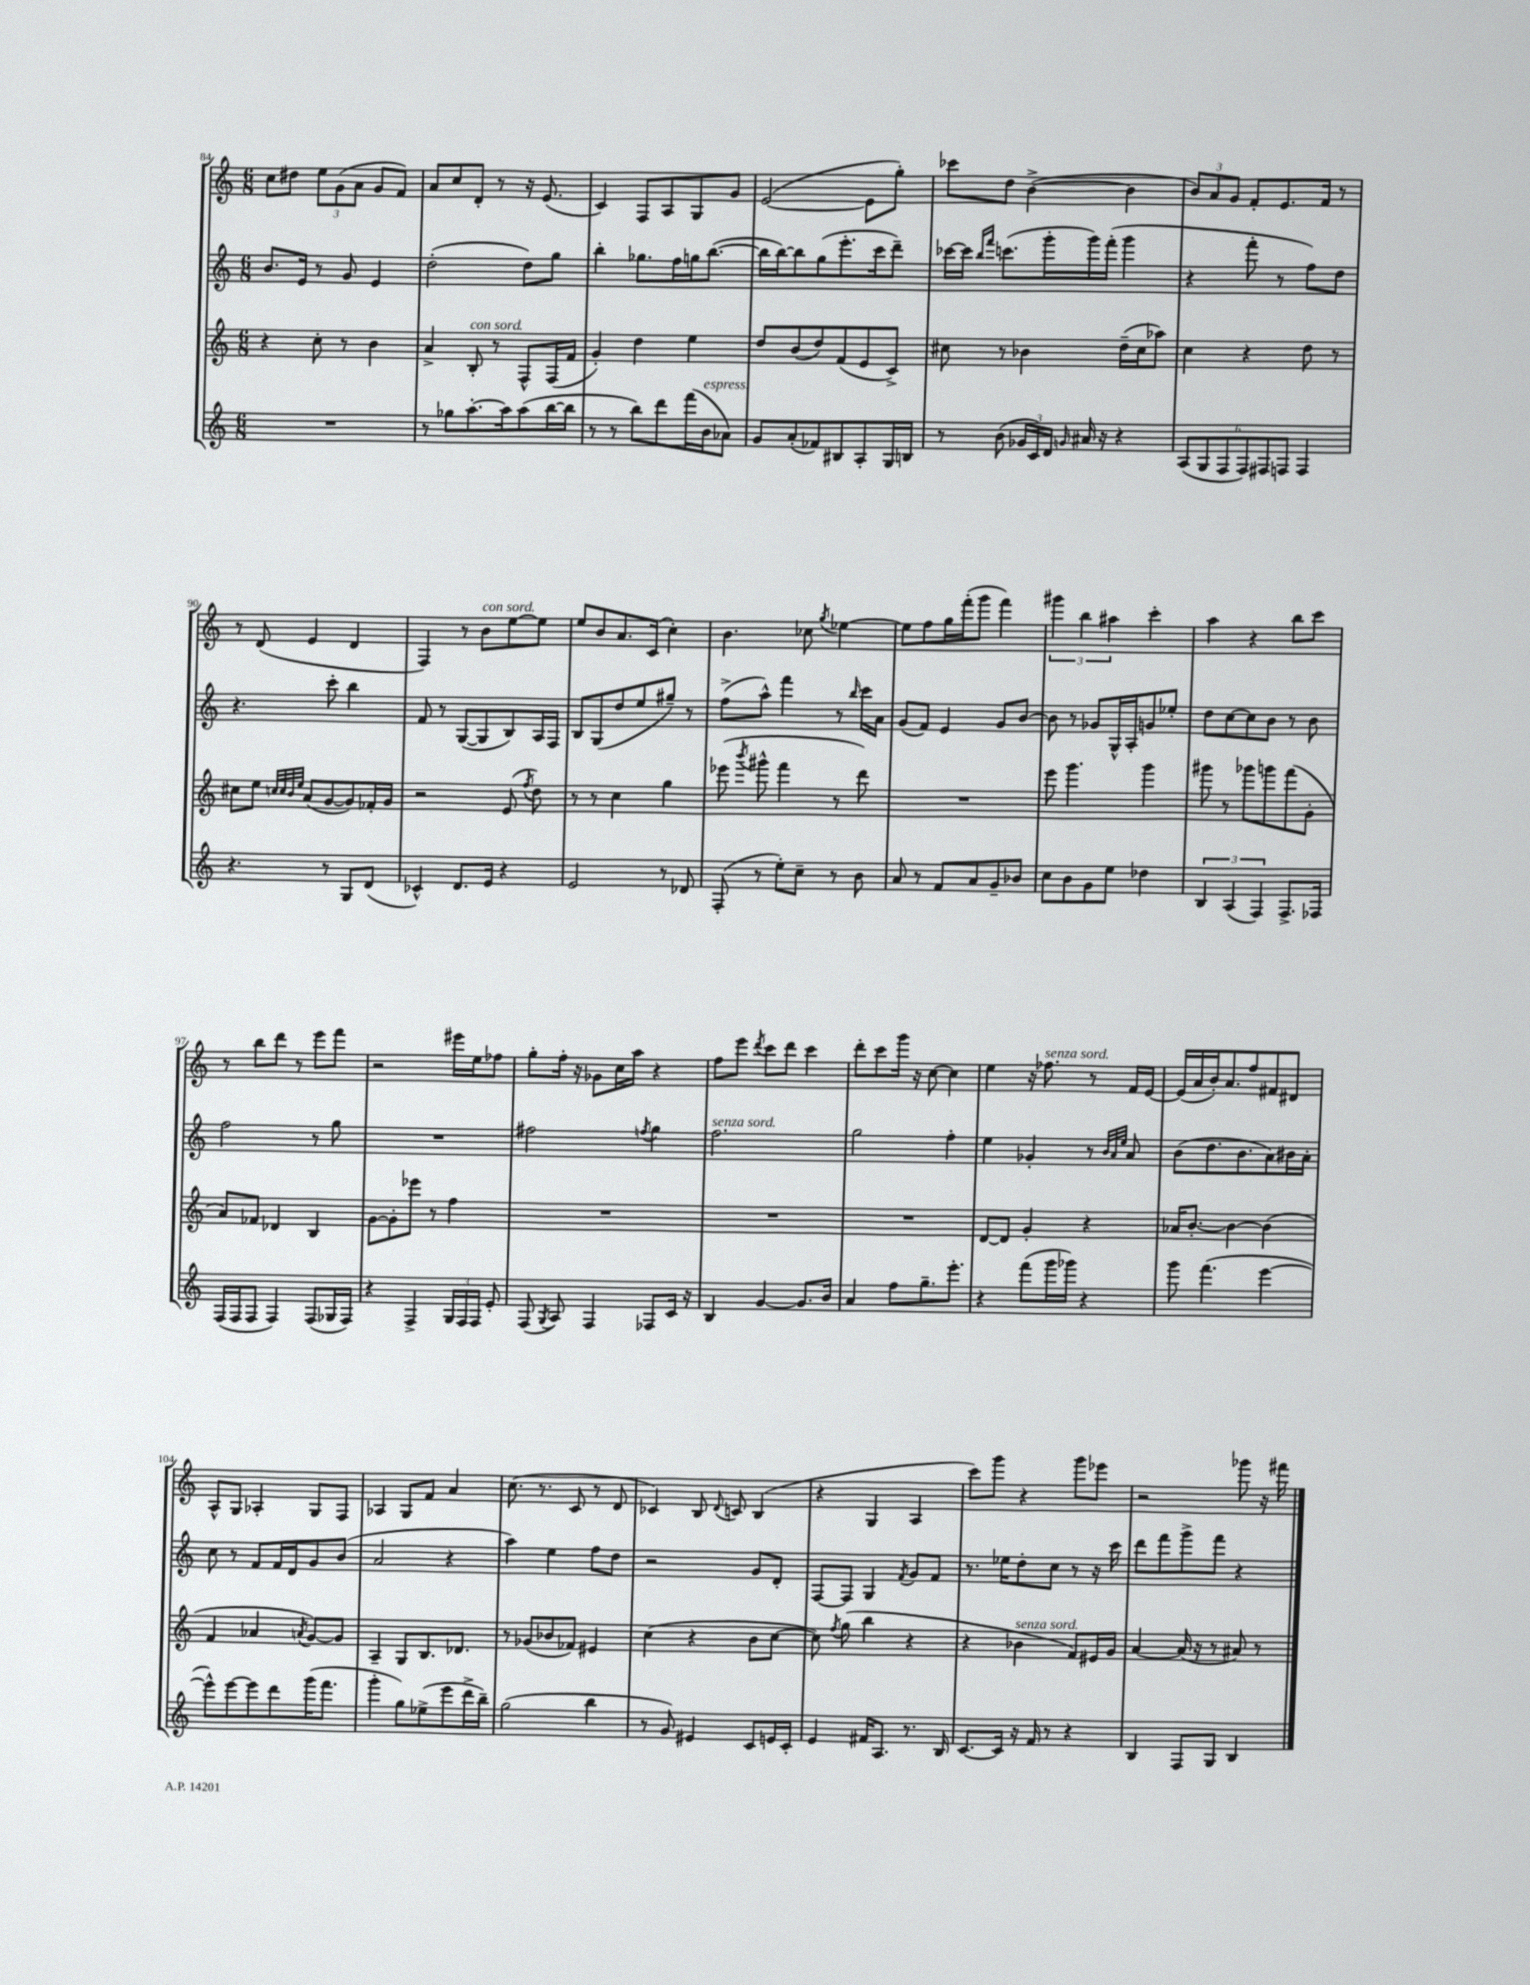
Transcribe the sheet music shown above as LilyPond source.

<<
\new StaffGroup <<
\new Staff = "s0" {
    \clef treble \key c \major \numericTimeSignature \time 6/8
    \autoBeamOff c''8[ dis''8] \tuplet 3/2 { e''8[ g'8( a'8] } g'8[ f'8]) |
    a'8[ c''8 d'8]-. r8 r16 e'8.( |
    c'4) f8[ a8 g8 g'8] |
    e'2~( e'8[ g''8]-.) |
    ces'''8[ d''8] b'4~->( b'4 |
    \tuplet 3/2 { b'8[) a'8 g'8] } f'8[-. e'8. f'16] r8 |
    r8 d'8( e'4 d'4 |
    f4) r8 b'8[^\markup { \italic "con sord." } e''8~ e''8] |
    e''8[ b'8 a'8. c'16]( c''4-.) |
    b'4. ces''8 \acciaccatura { g''8 } ees''4~ |
    ees''8[ f''8 g''16 f'''16-.( g'''8] f'''4) |
    \tuplet 3/2 { gis'''4 b''4 ais''4 } c'''4-. |
    a''4 r4 b''8[ c'''8] |
    r8 b''8[ d'''8] r8 e'''8[ f'''8] |
    r2 eis'''16[ e''16 fes''8] |
    g''8[-. f''16]-. r16 ges'8[ c''16 a''16] r4 |
    f''8[ e'''8] \acciaccatura { d'''8 } c'''8[ d'''8] c'''4 |
    d'''8[-. c'''8 g'''16] r16 c''8~ c''4 |
    e''4 r16 fes''8.^\markup { \italic "senza sord." } r8 f'16[ e'16]~ |
    e'16[( a'16 b'16-.) a'8. f''8 fis'8 dis'8] |
    a8[-^ g8] aes4-. g8[ f8] |
    aes4 g8[ f'8] a'4 |
    c''8.( r8. c'8 r8 d'8 |
    ces'4) b8 \appoggiatura { d'8 } c'8 b4( |
    r4 g4 a4 |
    c'''8[) g'''8] r4 g'''8[ ees'''8] |
    r2 ges'''8 r16 fis'''16 \bar "|." |
}
\new Staff = "s1" {
    \clef treble \key c \major \numericTimeSignature \time 6/8
    \autoBeamOff b'8.[ e'16] r8 g'8 e'4 |
    d''2-.( d''8[) g''8] |
    b''4-. ges''8.[ f''16 g''16 b''8.]~( |
    b''16[ b''16~) b''8 g''8( e'''8.-. c'''16 d'''8]--) |
    ces'''16[~ ces'''16] \grace { b''16[ f'''16] } c'''8.[( g'''16-. g'''16) f'''16]-.( g'''4 |
    r4 f'''8-. r8 f''8[) d''8] |
    r4. c'''8-. b''4 |
    f'8 r8 g8[~( g8 b8) a16 f16] |
    b8[ g8( d''8 e''8 gis''8]--) r8 |
    f''8[->( a''8]-^) f'''4 r8 \grace { b''16 } c'''16[ a'16] |
    g'8[( f'8]) e'4 g'8[ b'8]~ |
    b'8 r8 ges'8[ g16-^ a16-. g'8 ees''8]-. |
    d''8[ c''8~ c''8 b'8] r8 b'8 |
    f''2 r8 g''8 |
    R2. |
    fis''2 \acciaccatura { f''8 } g''4 |
    f''2.^\markup { \italic "senza sord." } |
    g''2 f''4-. |
    e''4 ges'4-. r8 \grace { b'32[ a'32 e''32] } a'8 |
    b'8[( d''8. b'8. a'8) bis'16 a'16]-. |
    c''8 r8 f'8[ f'16 d'16 g'8 b'8]( |
    a'2 r4 |
    a''4) e''4 f''8[ d''8] |
    r2 g'8[ d'8]-. |
    f8[~ f8] g4 \acciaccatura { f'8 } g'8[ f'8] |
    r8. ees''16[ d''8-. c''8] r8 r16 c'''16 |
    d'''8[ f'''8 g'''8-> f'''8] r4 \bar "|." |
}
\new Staff = "s2" {
    \clef treble \key c \major \numericTimeSignature \time 6/8
    \autoBeamOff r4 c''8-. r8 b'4 |
    a'4-> b8-.^\markup { \italic "con sord." } r8 f8[-^ f16( f'16] |
    g'4-.) d''4 e''4 |
    d''8[ b'8( d''8) f'8( e'8 c'8]->) |
    cis''8 r8 bes'4 d''16[--( cis''16 aes''8]) |
    c''4 r4 d''8 r8 |
    cis''8[ e''8] \grace { c''32[ c''32 b'32 e''32] } a'8[( g'8~ g'8) fes'16-. g'16] |
    r2 e'8( \acciaccatura { f''8 } d''8) |
    r8 r8 c''4 g''4 |
    ees'''8( \acciaccatura { b'''8 } gis'''8-^ f'''4 r8 d'''8) |
    R2. |
    e'''8 g'''4. g'''4 |
    gis'''8 r8 ges'''8[ g'''8 f'''8( g'8]-. |
    a'8[) fes'8] des'4 b4 |
    g'8[~ g'8-. ees'''8] r8 f''4 |
    R2. |
    R2. |
    R2. |
    d'8[~ d'8] g'4-. r4 |
    aes'16[ b'8.]~-. b'4~ b'4( |
    f'4 aes'4 \acciaccatura { a'8 } g'8[~) g'8] |
    a4-- g8[ b8. des'8.] |
    r8 ges'8[( bes'8 fes'8]) eis'4 |
    c''4( r4 b'8[ c''8]~ |
    c''8) \acciaccatura { f''8 } g''8( b''4 r4 |
    r4 bes'4^\markup { \italic "senza sord." } f'8[) eis'16 g'16] |
    a'4~ a'16( r16 r8 ais'8) r8 \bar "|." |
}
\new Staff = "s3" {
    \clef treble \key c \major \numericTimeSignature \time 6/8
    \autoBeamOff R2. |
    r8 ges''8[ a''8.~-. a''16 a''8( b''16~ b''16] |
    r8 r8 b''8[) d'''8 f'''16( b'16^\markup { \italic "espress." } aes'8]) |
    g'8[ a'8-.( fes'8) bis8 a8-. g16 b16] |
    r8 b'8( \tuplet 3/2 { ges'16[ c'16) d'16] } \grace { g'16 } ais'16 r16 r4 |
    \tuplet 6/4 { a8[( g8 f8 f8) fis8 f8] } f4 |
    r4. r8 g8[ d'8]( |
    ces'4-^) d'8.[ e'16] r4 |
    e'2 r8 des'8 |
    f8-.( r8 e''8[-.) c''8]-- r8 b'8 |
    a'8 r8 f'8[ a'8 g'8-- bes'8] |
    c''8[ b'8 g'8 e''8] des''4 |
    \tuplet 3/2 { b4 a4( f4) } f8.[-> fes16] |
    f16[( f16 f8] f4) f8[( ges16 f16]) |
    r4 f4-> \tuplet 3/2 { g16[ f16 f16] } e'8-. |
    f8( \acciaccatura { g8 } a8) f4 fes8[ c'16] r16 |
    b4 g'4~ g'8.[ b'16] |
    a'4 f''8[ g''8.-- e'''8.]-. |
    r4 f'''8[( g'''16 ges'''16]) r4 |
    g'''8 f'''4.( e'''4~ |
    e'''8[-^) e'''8~ e'''8 d'''8 g'''16( f'''8.] |
    g'''4-. g''8[) ees''8->( e'''8 d'''16-> b''16]--) |
    g''2( b''4 |
    r8 g'8) eis'4 c'8[ e'16 c'16]-. |
    e'4 fis'16[ a8.] r8. b16 |
    c'8.[~ c'16] r16 f'16 r8 r4 |
    b4 f8[ g8] b4 \bar "|." |
}
>>
>>
\layout { \context { \Score currentBarNumber = #84 } }
